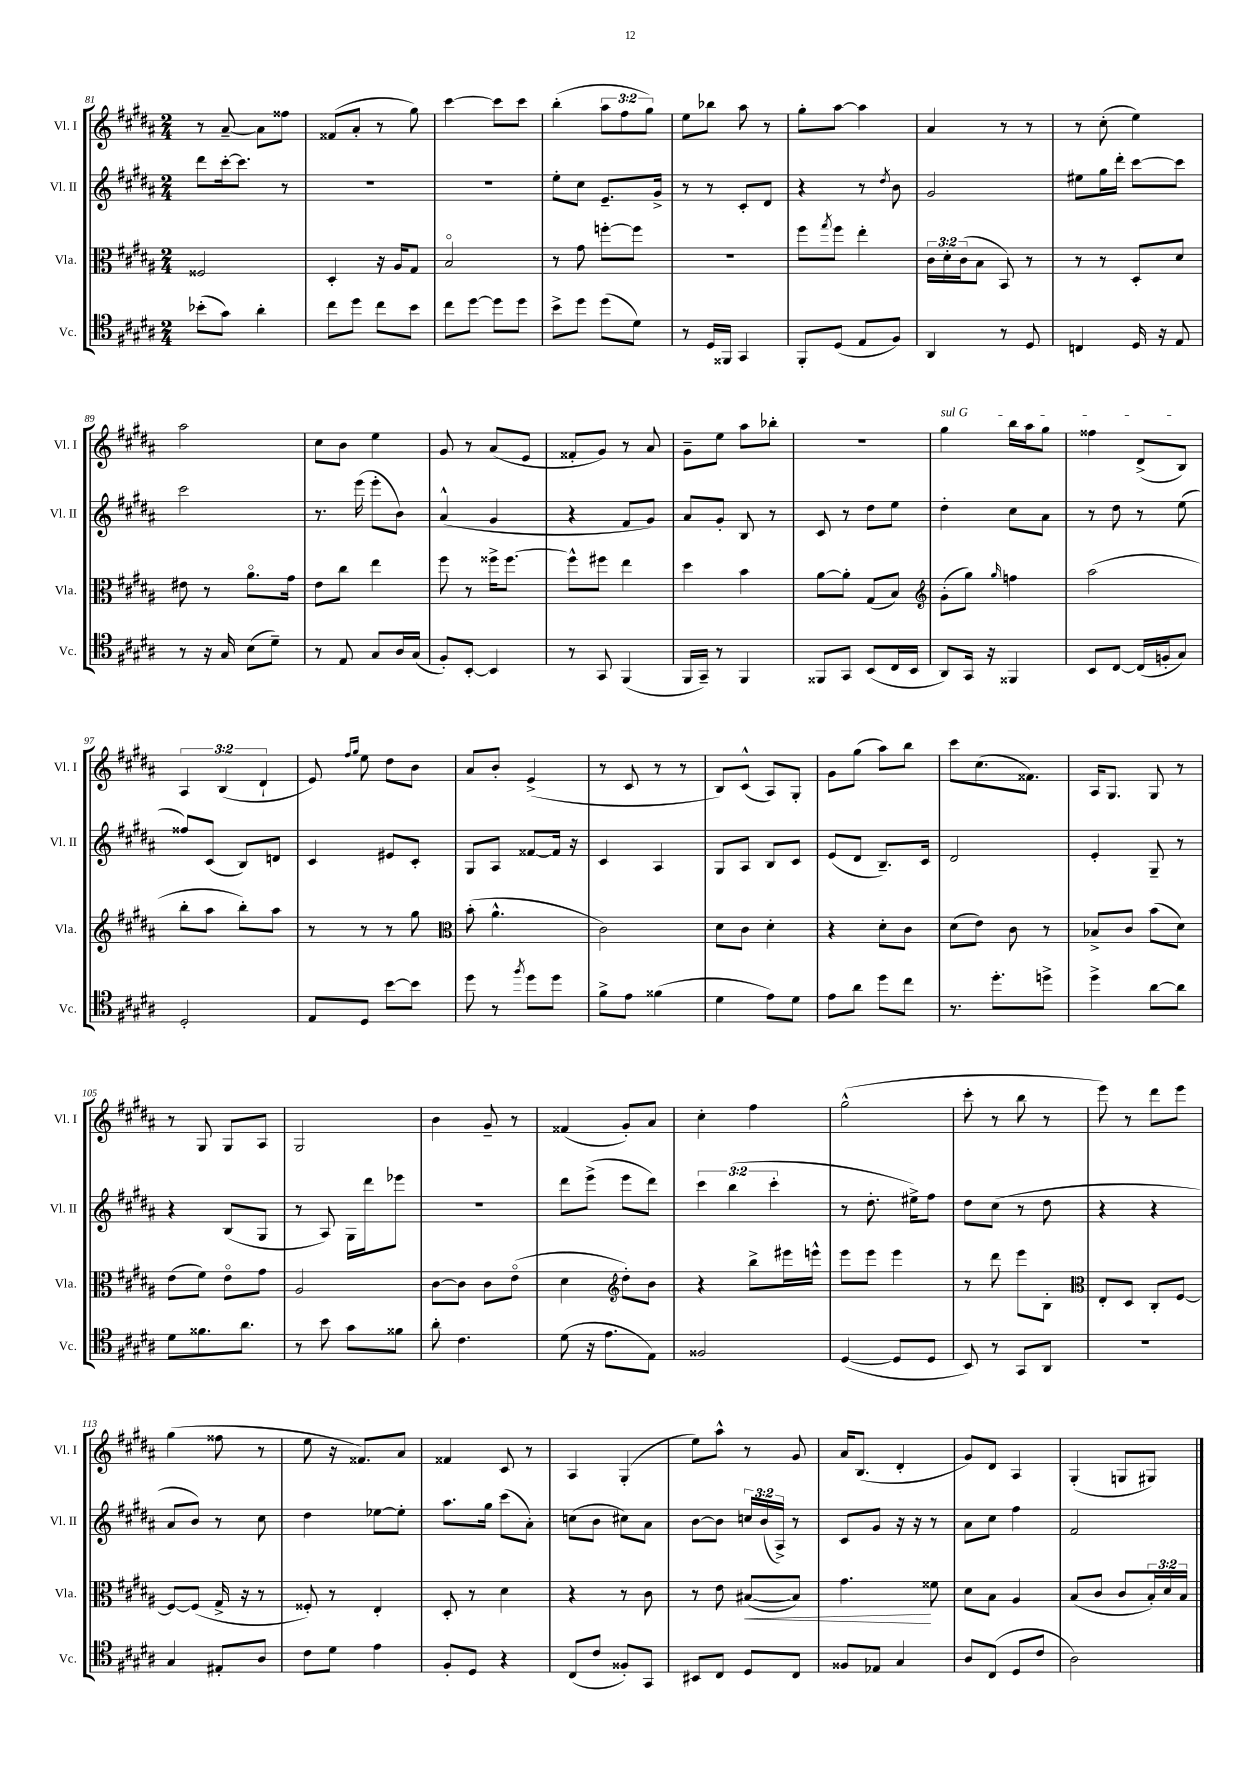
<<
\new StaffGroup <<
\new Staff = "s0" \with { instrumentName = "Vl. I" shortInstrumentName = "Vl. I" } {
    \clef treble \key b \major \numericTimeSignature \time 2/4 \override Staff.TupletNumber.text = #tuplet-number::calc-fraction-text
    r8 ais'8~-- ais'8 fisis''8 |
    fisis'8( ais'8-. r8 gis''8) |
    cis'''4~ cis'''8 cis'''8 |
    b''4-.( \tuplet 3/2 { ais''8 fis''8 gis''8) } |
    e''8 bes''8 ais''8 r8 |
    gis''8-. ais''8~ ais''4 |
    ais'4 r8 r8 |
    r8 cis''8-.( e''4) |
    ais''2 |
    cis''8 b'8 e''4 |
    gis'8 r8 ais'8( e'8 |
    fisis'8-. gis'8) r8 ais'8 |
    gis'8-- e''8 ais''8 bes''8-. |
    R2 |
    \once \override TextSpanner.bound-details.left.text = \markup { \italic "sul G" } gis''4\startTextSpan b''16 ais''16 gis''8 |
    fisis''4 dis'8->( b8\stopTextSpan) |
    \tuplet 3/2 { ais4 b4( dis'4-! } |
    e'8) \grace { fis''16 gis''16 } e''8 dis''8 b'8 |
    ais'8 b'8-. e'4->( |
    r8 cis'8 r8 r8 |
    b8) cis'8-^( ais8) gis8-. |
    gis'8 gis''8( ais''8) b''8 |
    cis'''8 cis''8.( fisis'8.) |
    ais16 gis8. gis8 r8 |
    r8 gis8 gis8 ais8 |
    gis2 |
    b'4 gis'8-- r8 |
    fisis'4( gis'8-.) ais'8 |
    cis''4-. fis''4 |
    gis''2-^( |
    cis'''8-. r8 b''8 r8 |
    e'''8) r8 dis'''8 e'''8 |
    gis''4( fisis''8 r8 |
    e''8 r16 fisis'8.) ais'8 |
    fisis'4 cis'8 r8 |
    ais4 gis4-.( |
    e''8) ais''8-^ r8 gis'8 |
    ais'16 b8.( dis'4-. |
    gis'8) dis'8 ais4 |
    gis4-.( g8 gis8) \bar "|." |
}
\new Staff = "s1" \with { instrumentName = "Vl. II" shortInstrumentName = "Vl. II" } {
    \clef treble \key b \major \numericTimeSignature \time 2/4 \override Staff.TupletNumber.text = #tuplet-number::calc-fraction-text
    dis'''8 cis'''16~-. cis'''8. r8 |
    R2 |
    R2 |
    e''8-. cis''8 e'8.-- gis'16-> |
    r8 r8 cis'8-. dis'8 |
    r4 r8 \acciaccatura { dis''8 } b'8 |
    gis'2 |
    eis''8 gis''16 dis'''16-. cis'''8~ cis'''8 |
    cis'''2 |
    r8. e'''16( e'''8-. b'8) |
    ais'4-^( gis'4 |
    r4 fis'8 gis'8) |
    ais'8 gis'8-. b8 r8 |
    cis'8 r8 dis''8 e''8 |
    dis''4-. cis''8 ais'8 |
    r8 dis''8 r8 e''8( |
    fisis''8) cis'8( b8) d'8 |
    cis'4 eis'8 cis'8-. |
    gis8 ais8 fisis'8~ fisis'16 r16 |
    cis'4 ais4 |
    gis8 ais8 b8 cis'8 |
    e'8( dis'8 b8.--) cis'16 |
    dis'2 |
    e'4-. gis8-- r8 |
    r4 b8( gis8 |
    r8 ais8) gis16 dis'''16 ees'''8 |
    r2 |
    dis'''8 e'''8->( e'''8 dis'''8) |
    \tuplet 3/2 { cis'''4 b''4( cis'''4-. } |
    r8 dis''8.-. eis''16->) fis''8 |
    dis''8 cis''8( r8 dis''8 |
    r4 r4 |
    ais'8 b'8) r8 cis''8 |
    dis''4 ees''8~ ees''8-. |
    ais''8. gis''16 cis'''8( ais'8-.) |
    c''8( b'8 cis''8) ais'8 |
    b'8~ b'8 \tuplet 3/2 { c''16 b'16( ais16->) } r8 |
    cis'8 gis'8 r16 r16 r8 |
    ais'8 cis''8 fis''4 |
    fis'2 \bar "|." |
}
\new Staff = "s2" \with { instrumentName = "Vla." shortInstrumentName = "Vla." } {
    \clef alto \key b \major \numericTimeSignature \time 2/4 \override Staff.TupletNumber.text = #tuplet-number::calc-fraction-text
    fisis2 |
    dis4-. r16 ais16 gis8 |
    b2\flageolet |
    r8 gis'8 f''8~-. f''8 |
    R2 |
    fis''8 \acciaccatura { gis''8 } fis''8 e''4-. |
    \tuplet 3/2 { cis'16 dis'16-. cis'16( } b8 b,8) r8 |
    r8 r8 dis8-. dis'8 |
    eis'8 r8 ais'8.\flageolet gis'16 |
    e'8 cis''8 e''4 |
    fis''8 r8 fisis''16-> fisis''8.~ |
    fisis''8-^ fis''8 e''4 |
    dis''4 b'4 |
    ais'8~ ais'8-. gis8( b8) |
    \clef treble gis'8-.( gis''8) \grace { gis''16 } f''4 |
    ais''2( |
    b''8-. ais''8 b''8-.) ais''8 |
    r8 r8 r8 gis''8 |
    \clef alto b'8-.( ais'4.-^ |
    cis'2) |
    dis'8 cis'8 dis'4-. |
    r4 dis'8-. cis'8 |
    dis'8( e'8) cis'8 r8 |
    bes8-> cis'8 b'8( dis'8) |
    e'8( fis'8) e'8\flageolet gis'8 |
    ais2 |
    cis'8~ cis'8 cis'8 e'8\flageolet( |
    dis'4 \clef treble dis''8-.) b'8 |
    r4 b''8-> eis'''16 e'''16-^ |
    e'''8 e'''8 e'''4 |
    r8 dis'''8 e'''8 b8-. |
    \clef alto e8-. dis8 cis8-. fis8~ |
    fis8~ fis8( gis16-> r16 r8 |
    fisis8-.) r8 e4-. |
    dis8-. r8 dis'4 |
    r4 r8 cis'8 |
    r8 e'8 bis8~\<( bis8) |
    gis'4.\! fisis'8 |
    dis'8 b8 ais4 |
    b8( cis'8 cis'8 \tuplet 3/2 { b16-.) dis'16 b16 } \bar "|." |
}
\new Staff = "s3" \with { instrumentName = "Vc." shortInstrumentName = "Vc." } {
    \clef tenor \key b \major \numericTimeSignature \time 2/4
    bes'8-.( gis'8) ais'4-. |
    cis''8 dis''8 cis''8 b'8 |
    cis''8 dis''8~ dis''8 dis''8 |
    b'8-> dis''8 dis''8( dis'8) |
    r8 dis16 fisis,16 gis,4 |
    fis,8-. dis8( e8 fis8) |
    ais,4 r8 dis8 |
    c4 dis16 r16 e8 |
    r8 r16 gis16 b8( dis'8--) |
    r8 e8 gis8 ais16 gis16( |
    fis8-.) b,8~-. b,4 |
    r8 gis,8 fis,4( |
    fis,16 gis,16--) r8 fis,4 |
    fisis,8 gis,8 b,8( cis16 b,16 |
    ais,8) gis,16 r16 fisis,4 |
    b,8 cis8~ cis16( f16-. gis8) |
    dis2-. |
    e8 dis8 b'8~ b'8 |
    dis''8 r8 \acciaccatura { fis''8 } dis''8 dis''8 |
    fis'8-> e'8 fisis'4( |
    dis'4 e'8) dis'8 |
    e'8 ais'8 dis''8 cis''8 |
    r8. dis''8.-. d''8-> |
    dis''4-> ais'8~ ais'8 |
    dis'8 fisis'8. ais'8. |
    r8 b'8 gis'8 fisis'8 |
    ais'8-. cis'4. |
    dis'8( r16 e'8. e8) |
    fisis2 |
    dis4~( dis8 dis8 |
    b,8) r8 gis,8 ais,8 |
    r2 |
    gis4 eis8-. ais8 |
    cis'8 dis'8 e'4 |
    fis8-. dis8 r4 |
    cis8( cis'8 fisis8-.) gis,8 |
    bis,8 cis8 dis8 cis8 |
    fisis8 ees8 gis4 |
    ais8 cis8( dis8 cis'8 |
    ais2) \bar "|." |
}
>>
>>
\layout { \context { \Score currentBarNumber = #81 } }
